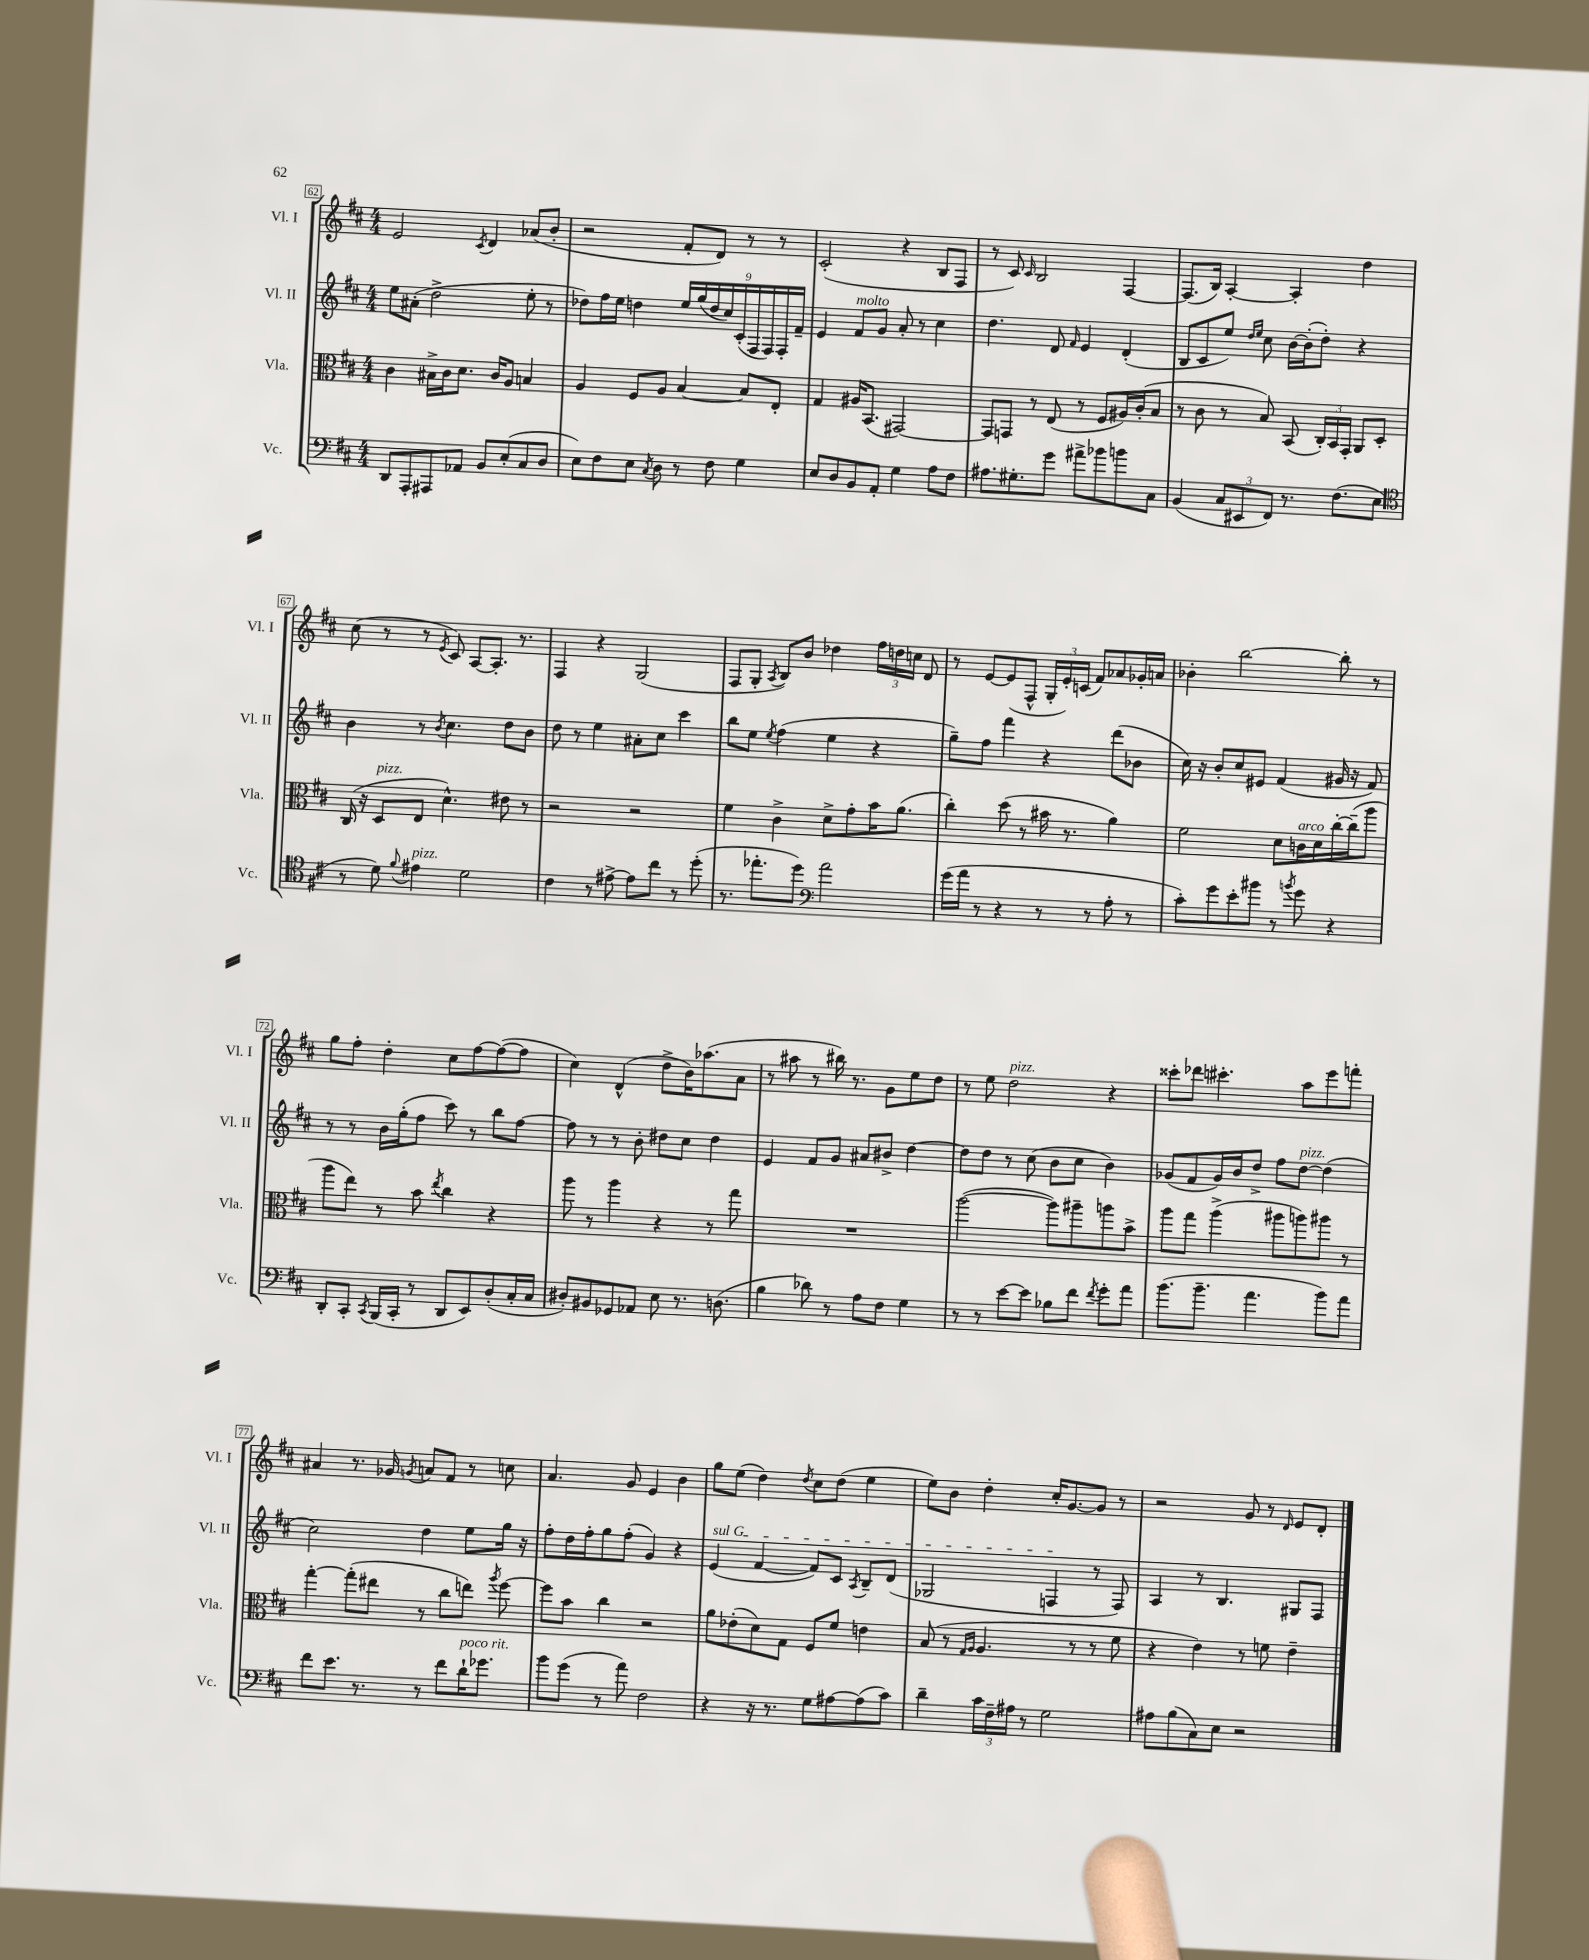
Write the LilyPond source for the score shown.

<<
\new StaffGroup <<
\new Staff = "s0" \with { instrumentName = "Vl. I" shortInstrumentName = "Vl. I" } {
    \clef treble \key d \major \numericTimeSignature \time 4/4
    \autoBeamOff e'2 \acciaccatura { cis'8 } d'4 aes'8[( b'8]-. |
    r2 fis'8[-. d'8]) r8 r8 |
    cis'2-.( r4 b8[ fis8] |
    r8 cis'8) \grace { cis'16 } b2 fis4~ |
    fis8.[( b16]) a4~-. a4-. d''4 |
    cis''8( r8 r8 \acciaccatura { e'8 } cis'8) a8[~ a8.]-. r8. |
    fis4 r4 g2( |
    fis8[ g8]-. \acciaccatura { a8 } b8[) b'8] des''4 \tuplet 3/2 { fis''16[ d''16 c''16] } d'8 |
    r8 e'8[~ e'8( fis8]-^ \tuplet 3/2 { g16[-. e'16-.) c'16]( } fis'8[) aes'8 ges'16-. a'16] |
    bes'4-. b''2~ b''8-. r8 |
    g''8[ fis''8]-. d''4-. cis''8[ fis''8~ fis''8~( fis''8] |
    cis''4) d'4-^( d''8[-> b'16) aes''8.( a'8] |
    r8 ais''8 r8 bis''16) r8. g'8[ e''8 d''8] |
    r8 e''8 d''2^\markup { \italic "pizz." } r4 |
    cisis'''8[-. des'''8] cis'''4.-. a''8[ e'''8 f'''8]-. |
    ais'4 r8. ges'16 \acciaccatura { g'8 } a'8[ fis'8] r8 c''8 |
    a'4. g'8 e'4 b'4 |
    g''8[ e''8]( d''4) \acciaccatura { d''8 } cis''8[ d''8]( e''4 |
    e''8[) b'8] d''4-. cis''16[-. g'8.~ g'8] r8 |
    r2 g'8 r8 \grace { d'16 } e'8[ d'8]-. \bar "|." |
}
\new Staff = "s1" \with { instrumentName = "Vl. II" shortInstrumentName = "Vl. II" } {
    \clef treble \key d \major \numericTimeSignature \time 4/4
    \autoBeamOff e''8[ ais'8]-.( d''2-> e''8-. r8 |
    des''8[) fis''16 e''16] d''4 \tuplet 9/8 { e''16[ g''16( d''16 cis''16) cis'16-.( fis16 fis16) fis16-. fis'16]-- } |
    e'4 fis'8[^\markup { \italic "molto" } g'8] a'8-. r8 cis''4 |
    d''4. d'8 \grace { fis'16 } e'4 d'4-.( |
    b8[ cis'8 e''8]) \grace { d''16[ e''16] } cis''8 b'16[~ b'16-.( d''8]-.) r4 |
    b'4 r8 \acciaccatura { b'8 } cis''4. d''8[ b'8] |
    d''8 r8 e''4 ais'8[-. cis''8] cis'''4 |
    b''8[ e''8] \acciaccatura { e''8 } fis''4( e''4 r4 |
    g''8[--) fis''8] fis'''4 r4 d'''8[( bes'8] |
    cis''16) r16 b'8[-. cis''8 eis'8] fis'4( gis'16 r16 fis'8) |
    r8 r8 b'16[ g''16-.( fis''8] cis'''8) r8 b''8[ fis''8]~ |
    fis''8 r8 r8 b'8-. dis''8[ cis''8] dis''4 |
    e'4 fis'8[ g'8] ais'8[ bis'8]-> d''4~ |
    d''8[ d''8] r8 cis''8( b'8[ cis''8] b'4) |
    ges'8[( fis'8 ges'16) b'16 d''8]-> fis''8[ d''8]~^\markup { \italic "pizz." } d''4( |
    cis''2) d''4 e''8[ g''16] r16 |
    fis''8[-. d''16 fis''16-. g''8 fis''8]-.( g'4) r4 |
    \once \override TextSpanner.bound-details.left.text = \markup { \italic "sul G" } e'4\startTextSpan( fis'4~ fis'8[) cis'8] \acciaccatura { a8 } b8[-- d'8]( |
    ges2 f4\stopTextSpan r8 f8) |
    a4 r8 b4. gis8[ fis8] \bar "|." |
}
\new Staff = "s2" \with { instrumentName = "Vla." shortInstrumentName = "Vla." } {
    \clef alto \key d \major \numericTimeSignature \time 4/4
    \autoBeamOff cis'4 bis16[-> cis'16 d'8.] cis'16[ a8] b4 |
    a4 fis8[ a8] b4~ b8[ e8]-. |
    g4 ais16[ b,8.]( gis,2~) |
    gis,8[ g,8] r8 e8( r8 fis8[ ais16) cis'16-.( b8] |
    r8 cis'8 r8 b8) b,8( \tuplet 3/2 { cis16[-.) b,16 g,16]-. } a,8[ d8]-. |
    cis16( r16 d8[^\markup { \italic "pizz." } e8] d'4.-^) eis'8 r8 |
    r2 r2 |
    fis'4 cis'4-> d'8[-> g'8-. b'16 a'8.]( |
    cis''4-.) d''8( r8 bis'16 r8. a'4) |
    fis'2 d'8[ c'16^\markup { \italic "arco" } d'16 cis''16~-. cis''16--( a''8] |
    a''8[ e''8]) r8 b'8 \acciaccatura { e''8 } cis''4 r4 |
    a''8 r8 a''4 r4 r8 g''8 |
    R1 |
    a''2~( a''8[) ais''8-- a''8 b'8]-> |
    a''8[ g''8] a''4->( ais''8[ a''8) ais''8] r8 |
    g''4~-. g''8[-.( eis''8] r8 cis''8[ e''8]) \acciaccatura { a''8 } fis''8~ |
    fis''8[ b'8] cis''4 r2 |
    a'8[ ees'8-.( d'8) g8] fis8[ fis'8] e'4 |
    b8( r8 \grace { g16[ a16] } a4. r8 r8 fis'8 |
    r4 e'4) r8 f'8 e'4-- \bar "|." |
}
\new Staff = "s3" \with { instrumentName = "Vc." shortInstrumentName = "Vc." } {
    \clef bass \key d \major \numericTimeSignature \time 4/4
    \autoBeamOff d,8[ a,,8-. ais,,8 aes,8] b,8[ e8-.( cis8 d8] |
    e8[) fis8 e8] \acciaccatura { cis8 } d8 r8 fis8 g4 |
    e8[ d8 b,8 a,8]-. g4 a8[ fis8] |
    ais8.[ gis8.-. g'8] ais'8[-> bes'8 b'8 cis8] |
    b,4( \tuplet 3/2 { cis8[ eis,8 fis,8]) } r8. fis8.[( e8] |
    \clef tenor r8 d'8) \appoggiatura { fis'8 } eis'4^\markup { \italic "pizz." } d'2 |
    cis'4 r8 eis'8~-> eis'8[ cis''8] r8 d''8-.( |
    r8. ees''8.[-. d''8]) \clef bass a'2 |
    g'16[( a'16] r8 r4 r8 r8 a8-. r8 |
    cis'8[-.) g'8 e'8-. bis'8] r8 \acciaccatura { b'8 } g'8 r4 |
    d,8[-. cis,8]-. \acciaccatura { cis,8 } b,,16[( cis,16]-. r8 d,8[ e,8) d8-.( cis16-. cis16] |
    dis8[-.) bis,8 ges,8 aes,8] e8 r8. d8.( |
    b4 des'8) r8 a8[ fis8] g4 |
    r8 r8 e'8[~ e'8] bes8[ fis'8] \acciaccatura { fis'8 } g'8[-. a'8] |
    b'8.[( b'8.]-- a'4. b'8[) a'8] |
    fis'8[ e'8.] r8. r8 fis'8[ d'16-!^\markup { \italic "poco rit." } ges'8.] |
    b'8[ g'8]( r8 a'8) fis2 |
    r4 r16 r8. g8[ ais8~ ais8( cis'8]) |
    d'4-- \tuplet 3/2 { cis'16[ fis16-- ais16] } r8 g2 |
    ais8[ b8( cis8) e8] r2 \bar "|." |
}
>>
>>
\layout { \context { \Score currentBarNumber = #62 \override BarNumber.stencil = #(make-stencil-boxer 0.1 0.3 ly:text-interface::print) } }
